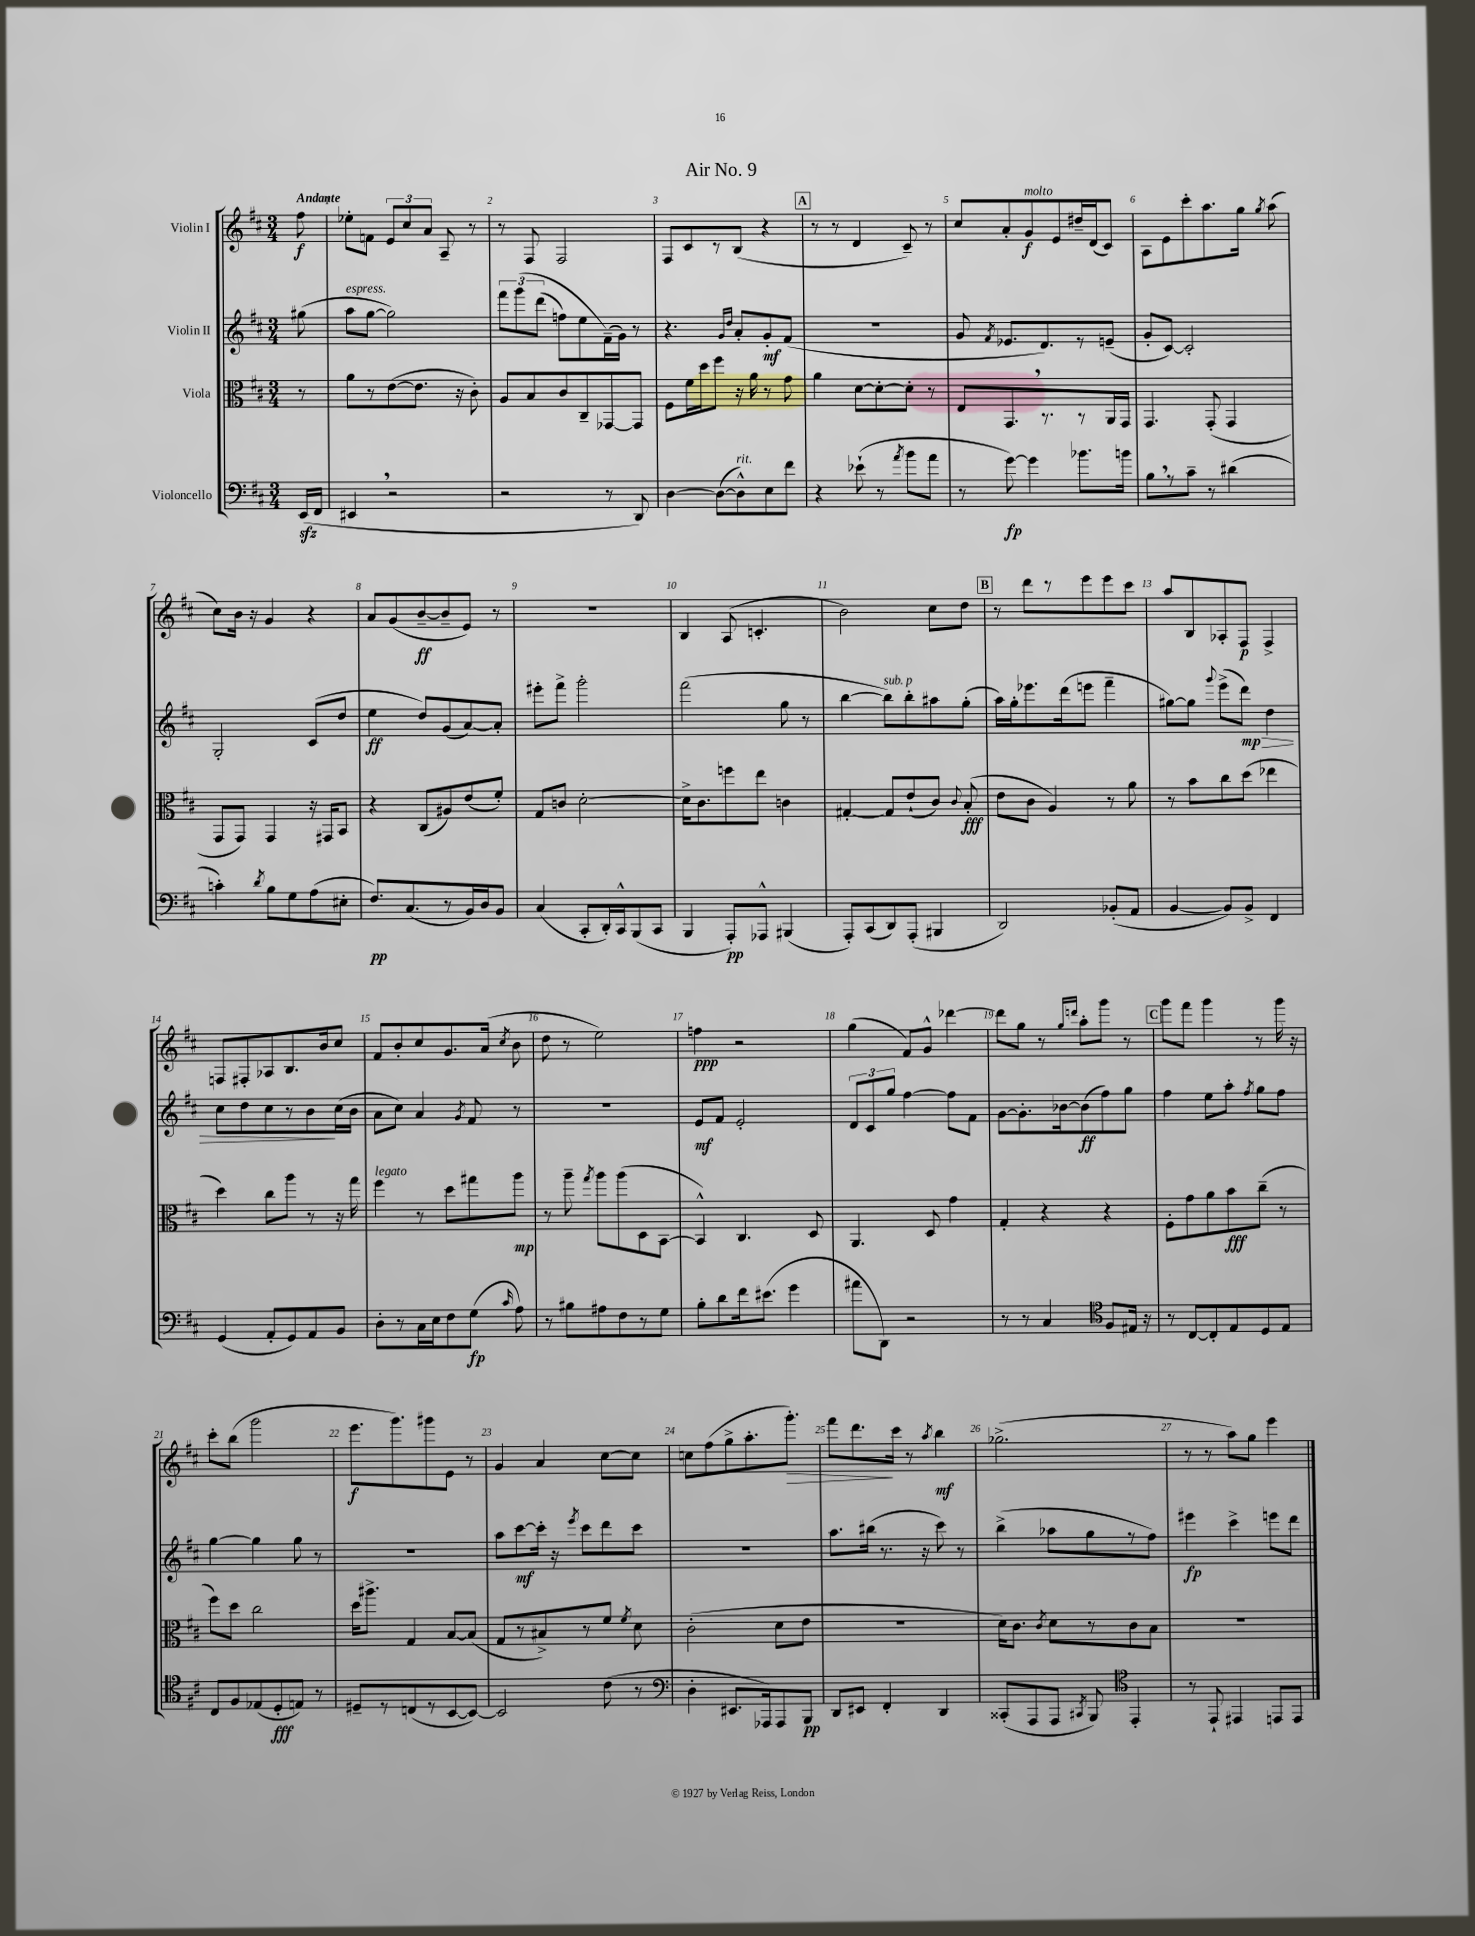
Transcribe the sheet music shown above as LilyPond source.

\header { title = "Air No. 9" }
<<
\new StaffGroup <<
\new Staff = "s0" \with { instrumentName = "Violin I" } {
    \clef treble \key d \major \numericTimeSignature \time 3/4 \partial 8 \tempo "Andante"
    \autoBeamOff fis''8\f |
    ees''8[-. f'8] \tuplet 3/2 { e'8[ cis''8 a'8] } a8-- r8 |
    r8 fis8 fis2 |
    fis8[ cis'8 r8 b8]( r4 |
    \mark \markup { \box "A" } r8 r8 d'4 cis'8--) r8 |
    cis''8[ a'8-. g'8\f^\markup { \italic "molto" } e'8 dis''16-- d'16( cis'8]) |
    a8[ e'8 cis'''8-. a''8. g''16] \acciaccatura { g''8 } a''8( |
    cis''8[) b'16] r16 g'4 r4 |
    a'8[ g'8( b'8~--\ff b'8-- e'8]) r8 |
    R2. |
    b4 a8( c'4.-. |
    b'2) cis''8[ d''8] |
    \mark \markup { \box "B" } r8 d'''8[ r8 e'''8 e'''8 cis'''8] |
    a''8[ b8 aes8-. fis8]\p fis4-> |
    f8[ fis8-. aes8 b8. b'16 cis''8] |
    fis'8[ b'8-. cis''8 g'8. a'16]( \acciaccatura { cis''8 } b'8 |
    d''8 r8 e''2) |
    f''4\ppp r2 |
    g''4( fis'8[) g'8]-^ des'''4~ |
    des'''8[ g''8] r8 \grace { g''16[ d'''16] } a''8[-. g'''8] r8 |
    \mark \markup { \box "C" } g'''8[ fis'''8] g'''4 r8 g'''16 r16 |
    cis'''8[-. b''8]( g'''2 |
    e'''8.[\f g'''8.) gis'''8 e'8] r8 |
    g'4 a'4 cis''8[~ cis''8] |
    c''8[ fis''8( g''8-> a''8.-. g'''8.]-.\>) |
    fis'''8[ d'''8.\! cis'''16] r8 \acciaccatura { a''8 } b''4\mf |
    ges''2.->( |
    r8 r8 a''8[) g''8] e'''4 \bar "|." |
}
\new Staff = "s1" \with { instrumentName = "Violin II" } {
    \clef treble \key d \major \numericTimeSignature \time 3/4 \partial 8
    \autoBeamOff gis''8( |
    a''8[^\markup { \italic "espress." } g''8]~ g''2) |
    \tuplet 3/2 { fis'''8[ g'''8\( d'''8]( } f''8[) e''8 fis'16--(\) g'16]) r8 |
    r4. \grace { g'16[ d''16] } a'8[-. g'8-.\mf fis'8]( |
    \mark \markup { \box "A" } R2. |
    g'8 \acciaccatura { fis'8 } ees'8.[ d'8.) r8 e'8]--( |
    g'8[-. cis'8]~) cis'2-. |
    g2-. cis'8[( d''8] |
    e''4\ff d''8[) g'8( a'8~) a'8]-. |
    eis'''8[-. fis'''8]-> g'''2-. |
    fis'''2( g''8 r8 |
    b''4~ b''8[^\markup { \italic "sub. p" }) b''8-. ais''8 g''8]-.( |
    \mark \markup { \box "B" } a''16[) g''16-. ees'''8. d'''16( e'''8] fis'''4-- |
    gis''8[~) gis''8] \appoggiatura { g'''8 } e'''8[->( d'''8]\mp\>) d''4 |
    cis''8[ d''8 cis''8 r8 b'8\! cis''16( b'16] |
    a'8[ cis''8]) a'4 \acciaccatura { g'8 } fis'8 r8 |
    R2. |
    e'8[\mf fis'8] e'2-. |
    \tuplet 3/2 { d'8[ cis'8 g''8] } fis''4~ fis''8[ fis'8] |
    g'8[~ g'8.-. bes'16~ bes'8\ff( fis''8) g''8] |
    \mark \markup { \box "C" } fis''4 e''8[ a''8]-. \acciaccatura { fis''8 } g''8[ fis''8] |
    g''4~ g''4 g''8 r8 |
    R2. |
    a''8[ cis'''8~\mf cis'''16]-. r16 \acciaccatura { e'''8 } cis'''8[ d'''8 cis'''8] |
    R2. |
    a''8.[ bis''16]( r8. r16 cis'''8) r8 |
    b''4->( aes''8[ g''8 r8 fis''8]) |
    eis'''4\fp cis'''4-> e'''8[ d'''8] \bar "|." |
}
\new Staff = "s2" \with { instrumentName = "Viola" } {
    \clef alto \key d \major \numericTimeSignature \time 3/4 \partial 8
    \autoBeamOff r8 |
    a'8[ r8 e'8~( e'8.] r16 cis'8-.) |
    a8[ b8 cis'8 cis8-- ges,8~ ges,8] |
    fis8[ fis'16 d''16 fis''8] r16 a'16 r8 g'8 |
    \mark \markup { \box "A" } a'4 d'8[~ d'8~-. d'8]-. r8 |
    e8[ g,8. \breathe r8. r8 a,16 g,16] |
    g,4. g,8-.( g,4 |
    g,8[ g,8]) g,4 r16 gis,16[ b,8] |
    r4 cis8[( ais8) e'8( fis'8]-.) |
    g8[ c'8] d'2~-. |
    d'16[-> cis'8. f''8 e''8] c'4 |
    gis4~-. gis8[ e'8-!( cis'8]) \appoggiatura { cis'8 } b8-.\fff( |
    \mark \markup { \box "B" } e'8[ cis'8] a4) r8 a'8 |
    r8 b'8[ cis''8 d''8]( ees''4 |
    d''4) cis''8[ a''8] r8 r16 g''16 |
    fis''4^\markup { \italic "legato" } r8 d''8[ gis''8 a''8]\mp |
    r8 a''8-- \acciaccatura { g''8 } a''8[ a''8( d8 b,8]~ |
    b,4-^) cis4. d8 |
    a,4. d8 g'4 |
    g4-. r4 r4 |
    \mark \markup { \box "C" } fis8[-. g'8 a'8 b'8\fff cis''8]--( r8 |
    fis''8[) d''8] cis''2 |
    d''16[ ais''8.]-> g4 b8[~ b8]( |
    g8[ r8 bis8->) r8 fis'8] \acciaccatura { fis'8 } d'8 |
    cis'2-.( d'8[ e'8] |
    R2. |
    d'16[) cis'8.] \acciaccatura { cis'8 } d'8[ r8 cis'8 b8] |
    R2. \bar "|." |
}
\new Staff = "s3" \with { instrumentName = "Violoncello" } {
    \clef bass \key d \major \numericTimeSignature \time 3/4 \partial 8
    \autoBeamOff e,16[\sfz( fis,16] |
    eis,4 \breathe r2 |
    r2 r8 d,8) |
    d4~ d8[~( d8-^^\markup { \italic "rit." }) e8 fis'8] |
    \mark \markup { \box "A" } r4 ees'8-!( r8 \acciaccatura { a'8 } b'8[ a'8] |
    r8 g'8~\fp) g'4 bes'8.[ b'16] |
    b8[ \breathe r8 cis'8]-- r8 dis'4( |
    c'4-.) \acciaccatura { d'8 } b8[ g8 a8( eis8]-. |
    fis8.[\pp) cis8.( r8 b,16) d16 b,8] |
    cis4( cis,8[-. d,16-.) cis,16-^ b,,8( cis,8] |
    b,,4 a,,8[-.\pp) aes,,8]-^ bis,,4( |
    a,,8[-.) cis,8( d,8) a,,8]-.( bis,,4 |
    \mark \markup { \box "B" } d,2) bes,8[-.( a,8] |
    b,4~ b,8[) b,8]-> fis,4 |
    g,4( a,8[-. g,8) a,8 b,8] |
    d8[-. r8 cis16 e16 fis8 g8]\fp( \grace { cis'16 } a8) |
    r8 bis8[ ais8 fis8 r8 g8] |
    b8[-. d'8 fis'16 eis'8.]( g'4 |
    ais'8[ d,8]) r2 |
    r8 r8 cis4 \clef tenor fis8[ eis16] r16 |
    \mark \markup { \box "C" } r8 cis8[~ cis8-. e8 d8 e8] |
    cis8[ fis8 ees8( d8-.\fff e8]) r8 |
    dis8[-- r8 c8( r8 b,8~ b,8]~) |
    b,2 cis'8( r8 |
    \clef bass d4-. eis,8.[ aes,,16) aes,,8 b,,8]\pp |
    d,8[ eis,8] fis,4-. d,4 |
    cisis,8[-.( a,,8 a,,8] \acciaccatura { cis,8 } b,,8) \clef tenor e,4-. |
    r8 e,8-! eis,4 e,8[ e,8] \bar "|." |
}
>>
>>
\layout { \context { \Score \override BarNumber.break-visibility = ##(#f #t #t) barNumberVisibility = #all-bar-numbers-visible } }
